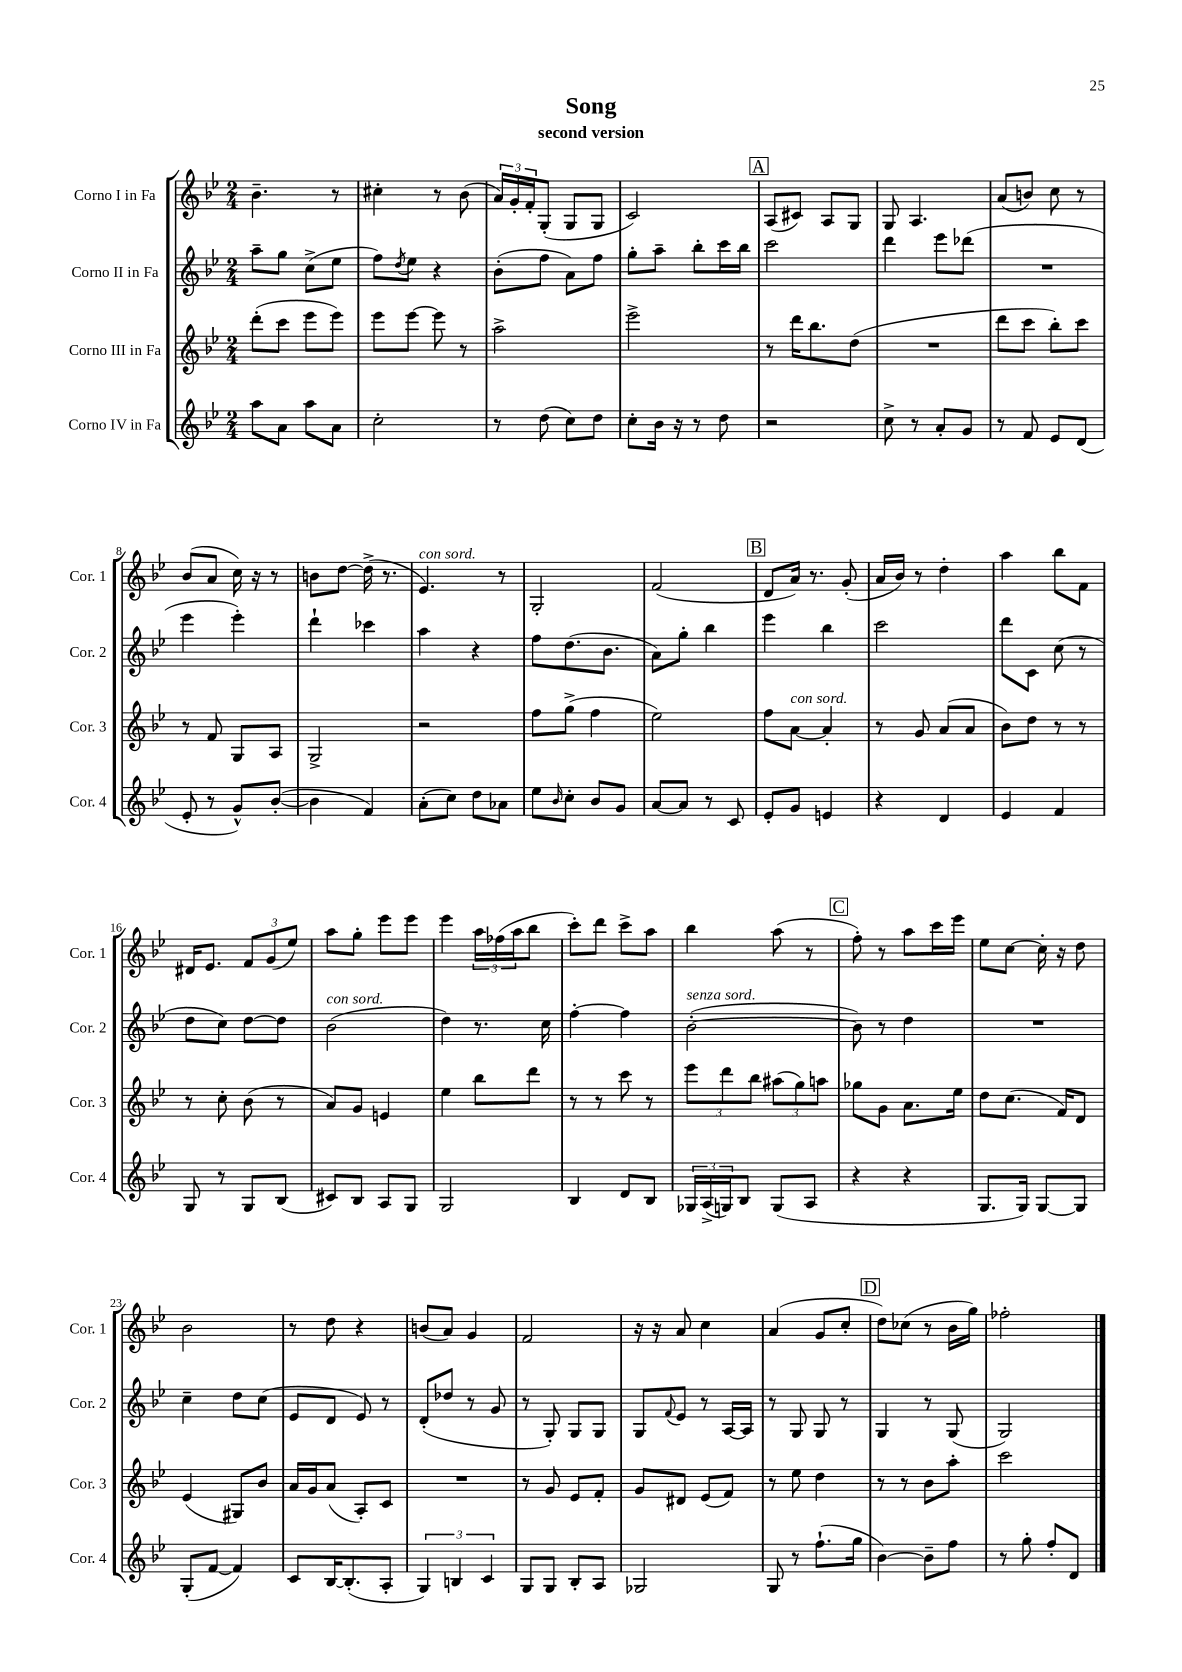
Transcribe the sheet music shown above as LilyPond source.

\header { title = "Song" subtitle = "second version" }
<<
\new StaffGroup <<
\new Staff = "s0" \with { instrumentName = "Corno I in Fa" shortInstrumentName = "Cor. 1" } {
    \clef treble \key bes \major \numericTimeSignature \time 2/4
    bes'4.-- r8 |
    cis''4-. r8 bes'8( |
    \tuplet 3/2 { a'16) g'16-. f'16-. } g8-.( g8 g8 |
    c'2) |
    \mark \markup { \box "A" } a8( cis'8) a8 g8 |
    g8 a4. |
    a'8( b'8) c''8 r8 |
    bes'8( a'8 c''16) r16 r8 |
    b'8 d''8~ d''16->( r8. |
    ees'4.^\markup { \italic "con sord." }) r8 |
    g2-. |
    f'2( |
    \mark \markup { \box "B" } d'8 a'16) r8. g'8-.( |
    a'16 bes'16) r8 d''4-. |
    a''4 bes''8 f'8 |
    dis'16 ees'8. \tuplet 3/2 { f'8 g'8( ees''8) } |
    a''8 g''8-. ees'''8 ees'''8 |
    ees'''4 \tuplet 3/2 { a''16 fes''16( a''16 } bes''8 |
    c'''8-.) d'''8 c'''8-> a''8 |
    bes''4 a''8( r8 |
    \mark \markup { \box "C" } f''8-.) r8 a''8 c'''16 ees'''16 |
    ees''8 c''8~ c''16-. r16 d''8 |
    bes'2 |
    r8 d''8 r4 |
    b'8( a'8) g'4 |
    f'2 |
    r16 r16 a'8 c''4 |
    a'4( g'8 c''8-. |
    \mark \markup { \box "D" } d''8) ces''8( r8 bes'16 g''16) |
    fes''2-. \bar "|." |
}
\new Staff = "s1" \with { instrumentName = "Corno II in Fa" shortInstrumentName = "Cor. 2" } {
    \clef treble \key bes \major \numericTimeSignature \time 2/4
    a''8-- g''8 c''8->( ees''8 |
    f''8) \acciaccatura { d''8 } ees''8 r4 |
    bes'8-.( f''8 a'8) f''8 |
    g''8-. a''8-- bes''8-. c'''16 bes''16 |
    \mark \markup { \box "A" } c'''2 |
    d'''4 ees'''8 des'''8( |
    R2 |
    ees'''4 ees'''4-.) |
    d'''4-! ces'''4 |
    a''4 r4 |
    f''8 d''8.( bes'8. |
    a'8) g''8-. bes''4 |
    \mark \markup { \box "B" } ees'''4 bes''4 |
    c'''2 |
    d'''8 c'8 c''8( r8 |
    d''8 c''8) d''8~ d''8 |
    bes'2^\markup { \italic "con sord." }( |
    d''4) r8. c''16 |
    f''4~-. f''4 |
    bes'2~-.^\markup { \italic "senza sord." }( |
    \mark \markup { \box "C" } bes'8) r8 d''4 |
    R2 |
    c''4-- d''8 c''8( |
    ees'8 d'8 ees'8) r8 |
    d'8-.( des''8 r8 g'8 |
    r8 g8-.) g8 g8 |
    g8 \appoggiatura { f'8 } ees'8 r8 a16~ a16 |
    r8 g8 g8 r8 |
    \mark \markup { \box "D" } g4 r8 g8( |
    g2) \bar "|." |
}
\new Staff = "s2" \with { instrumentName = "Corno III in Fa" shortInstrumentName = "Cor. 3" } {
    \clef treble \key bes \major \numericTimeSignature \time 2/4
    d'''8-.( c'''8 ees'''8 ees'''8) |
    ees'''8 ees'''8~ ees'''8 r8 |
    a''2-> |
    ees'''2-> |
    \mark \markup { \box "A" } r8 d'''16 bes''8. d''8( |
    R2 |
    d'''8 c'''8 bes''8-.) c'''8 |
    r8 f'8 g8 a8 |
    g2-> |
    r2 |
    f''8 g''8->( f''4 |
    ees''2) |
    \mark \markup { \box "B" } f''8 a'8~^\markup { \italic "con sord." } a'4-. |
    r8 g'8 a'8( a'8 |
    bes'8) d''8 r8 r8 |
    r8 c''8-. bes'8( r8 |
    a'8) g'8 e'4 |
    ees''4 bes''8 d'''8 |
    r8 r8 c'''8 r8 |
    \tuplet 3/2 { ees'''8 d'''8 bes''8 } \tuplet 3/2 { ais''8( g''8) a''8 } |
    \mark \markup { \box "C" } ges''8 g'8 a'8. ees''16 |
    d''8 c''8.( f'16) d'8 |
    ees'4( gis8) bes'8 |
    a'16 g'16 a'8( a8-.) c'8 |
    R2 |
    r8 g'8 ees'8 f'8-. |
    g'8 dis'8 ees'8( f'8) |
    r8 ees''8 d''4 |
    \mark \markup { \box "D" } r8 r8 bes'8 a''8-. |
    c'''2 \bar "|." |
}
\new Staff = "s3" \with { instrumentName = "Corno IV in Fa" shortInstrumentName = "Cor. 4" } {
    \clef treble \key bes \major \numericTimeSignature \time 2/4
    a''8 a'8 a''8 a'8 |
    c''2-. |
    r8 d''8( c''8) d''8 |
    c''8-. bes'16 r16 r8 d''8 |
    \mark \markup { \box "A" } r2 |
    c''8-> r8 a'8-. g'8 |
    r8 f'8 ees'8 d'8( |
    ees'8-. r8 g'8-^) bes'8~-.( |
    bes'4 f'4) |
    a'8-.( c''8) d''8 aes'8 |
    ees''8 \grace { bes'16 } c''8-. bes'8 g'8 |
    a'8~ a'8 r8 c'8 |
    \mark \markup { \box "B" } ees'8-. g'8 e'4 |
    r4 d'4 |
    ees'4 f'4 |
    g8 r8 g8 bes8( |
    cis'8) bes8 a8 g8 |
    g2 |
    bes4 d'8 bes8 |
    \tuplet 3/2 { ges16 a16->( g16) } bes8 g8( a8 |
    \mark \markup { \box "C" } r4 r4 |
    g8. g16) g8~ g8 |
    g8-.( f'8~ f'4) |
    c'8 bes16~ bes8.-.( a8-. |
    \tuplet 3/2 { g4) b4 c'4 } |
    g8 g8 bes8-. a8 |
    ges2 |
    g8 r8 f''8.-!( g''16 |
    \mark \markup { \box "D" } bes'4~) bes'8-- f''8 |
    r8 g''8-. f''8-. d'8 \bar "|." |
}
>>
>>
